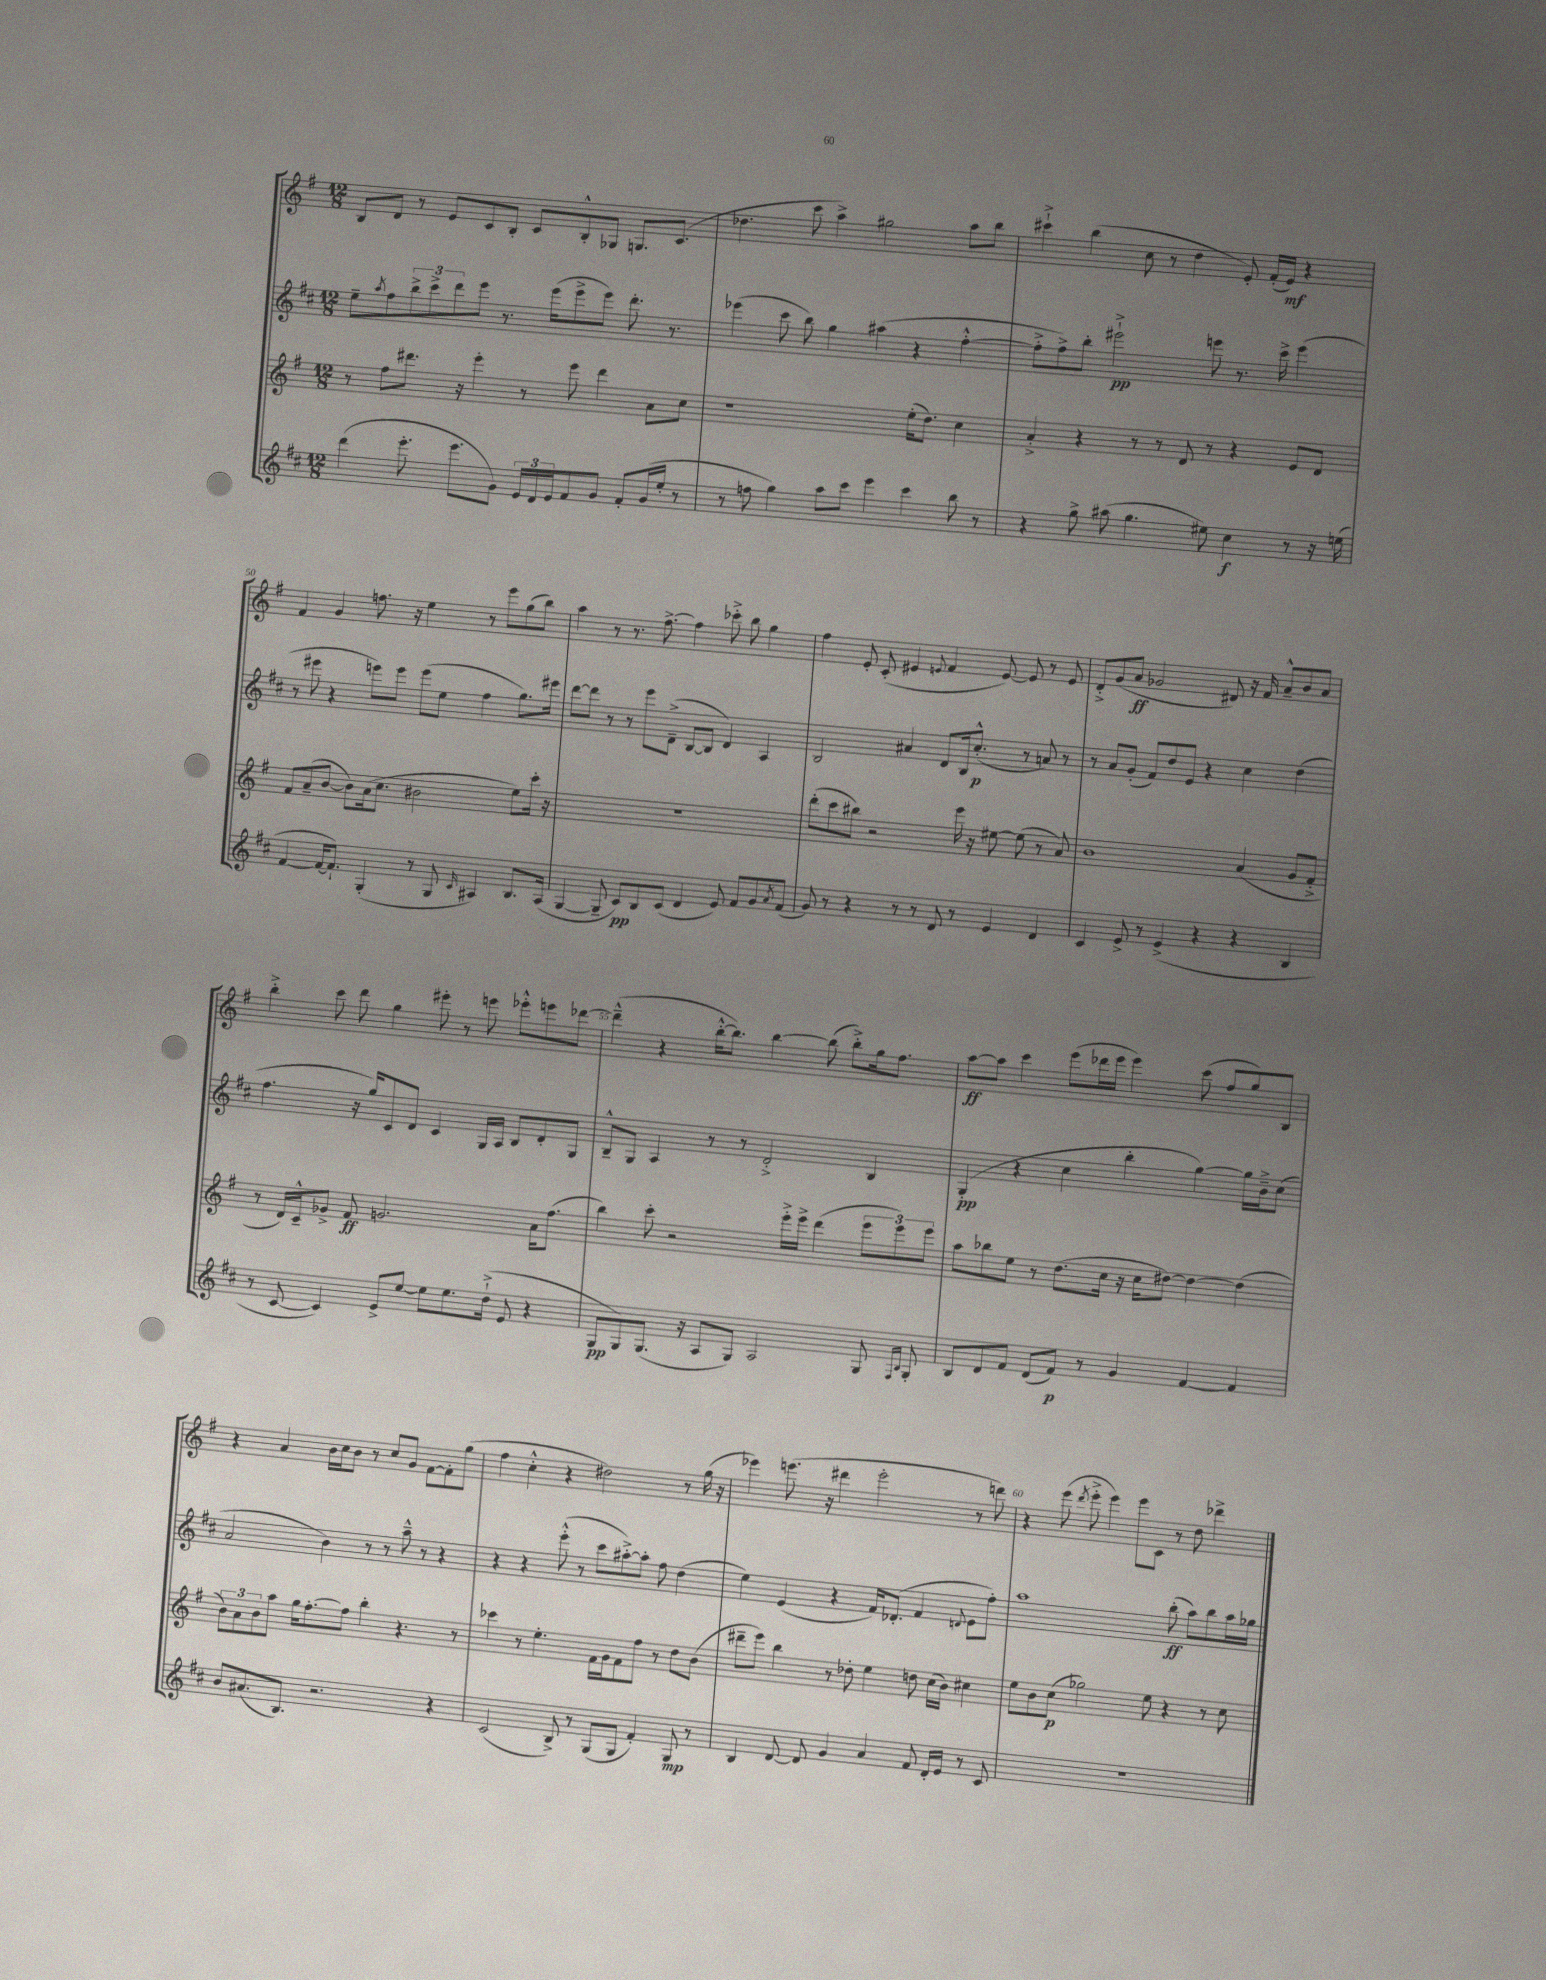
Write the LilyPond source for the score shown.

<<
\new StaffGroup <<
\new Staff = "s0" {
    \clef treble \key g \major \numericTimeSignature \time 12/8
    b8 d'8 r8 e'8 c'8 b8-. c'8 b8-.-^ ges8 g8. c'8.( |
    des''4. c'''8 a''4->) gis''2 a''8 b''8 |
    cis'''4-!-> b''4( c''8 r8 d''4 e'8-.) fis'16-.( e'16\mf) r4 |
    fis'4 g'4 f''8. r16 e''4 r8 e'''8 g''8( b''8) |
    a''4 r8 r8. fis''8.~-> fis''4 ces'''8-.-> b''8 g''4 |
    fis''4 e'8-. c'8-.( eis'4 \appoggiatura { e'8 } fis'4 e'8~) e'8 r8 e'8 |
    d'8-.-> g'8( a'8\ff ges'2 dis'8) r16 fis'16 a'8---^ b'8 a'8 |
    b''4-.-> c'''8 d'''8 g''4 eis'''8-. r8 e'''8 ees'''8-.-^ e'''8 des'''8~ |
    des'''4---^( r4 b''16~-.-^ b''8.) b''4~ b''8( b''8-.->) g''16 fis''8. |
    a''8~\ff a''8 c'''4 e'''8( des'''16 e'''16 e'''4) c'''8( fis''8 g''8) b8 |
    r4 a'4 b'16 c''16 b'8 r8 c''8 g'8 fis'8~ fis'8-. g''8( |
    fis''4 c''4-.-^ r4 dis''2) r8 g''16( r16 |
    ees'''4) e'''8.( r16 dis'''4 e'''2-. r8 d'''8) |
    r4 e'''8( \acciaccatura { d'''8 } e'''8-.-> e'''4) e'''8 c'8 r8 d''8 des'''4-> \bar "|." |
}
\new Staff = "s1" {
    \clef treble \key d \major \numericTimeSignature \time 12/8
    e''8-- \acciaccatura { a''8 } fis''8 \tuplet 3/2 { b''8-> cis'''8-> d'''8 } e'''8 r8. e'''16( e'''8-> e'''8) d'''8.-. r8. |
    ees'''4( cis'''8 b''8) g''4 ais''4( r4 fis''4~-.-^ |
    fis''8-.-> fis''8->) b''8-. eis'''2-!->\pp e'''8 r8. cis'''16-> e'''4( |
    r8 eis'''8 r4 e'''8) e'''8 e'''8( e''8 fis''4 g''8.) eis'''16 |
    d'''8~ d'''8 r8 r8 e'''8 d'8--->( b8~ b8 d'4) a4 |
    b2 ais'4 d'8 b16 cis''8.-.-^\p( r8 a'8) r8 |
    r8 a'8 g'8-.( fis'8) d''8 e'8 r4 cis''4 d''4( |
    fis''4. r16 g''16) cis'8 d'8 cis'4 g16 a16 b8 d'8-. g8 |
    b8---^ g8 a4 r8 r8 d'2-.-> b4 |
    g4-.\pp( r4 cis''4 b''4-. g''4~) g''16 b'16---> cis''8( |
    a'2 b'4) r8 r8 a''8---^ r8 r4 |
    r4 r4 e'''8-.-^( r8 cis'''8 ais''8~-.->) ais''8-. fis''8 d''4( |
    e''4) e'4( r4 fis'16) des'8.-.( fis'4 \appoggiatura { d'8 } e'8 fis''8-.) |
    a''1 b''8-.\ff( a''8) b''8 a''16 ges''16 \bar "|." |
}
\new Staff = "s2" {
    \clef treble \key g \major \numericTimeSignature \time 12/8
    r8 fis''8 dis'''8. r16 e'''4-. r8 e'''8 dis'''4 a'8 c''8 |
    r1 e''16-.( d''8.) c''4 |
    a'4-.-> r4 r8 r8 d'8 r8 r4 e'8 d'8 |
    fis'8 a'8--( b'8~ b'8) a'16( c''8. bis'2 e''8) c'''16-. r16 |
    R1. |
    d'''8-.( c'''8 bis''8) r2 e'''16 r16 eis''8~ eis''8( r8 a'8) |
    b'1 a'4( g'8 fis'8-.-> |
    r8 d'16) c'16---^ ges'8-> fis'8\ff g'2. a'16 fis''8.( |
    b''4) c'''8-. r2 e'''16-.-> e'''16-> d'''4( \tuplet 3/2 { e'''8 e'''8) e'''8 } |
    a''8 bes''8 e''8 r8 d''8.( c''16 r16 c''16 dis''8~) dis''4~ dis''4( |
    \tuplet 3/2 { b'8) a'8 b'8 } a''8 g''16 fis''8.~-. fis''8 b''4-. r4. r8 |
    ces'''4 r8 e''4.-. fis'16 g'16 fis'8 fis''8 r8 d''8 b'8( |
    dis'''8-- e'''8) b''4 r8 des''8-. e''4 d''8 c''16( b'16) cis''4 |
    e''8 b'8 c''8\p( ges''2) e''8 r4 r8 c''8 \bar "|." |
}
\new Staff = "s3" {
    \clef treble \key d \major \numericTimeSignature \time 12/8
    d'''4( e'''8.-. e'''8. g'8) \tuplet 3/2 { e'16 d'16 e'16 } fis'8 g'8 fis'8-. g'16( e''16-. r8 |
    r8 f''8 g''4) a''8 cis'''8 e'''4 cis'''4 b''8 r8 |
    r4 g''8-> ais''8( g''4. eis''8) cis''4\f r8 r16 e''16( |
    fis'4~ fis'16~ fis'8.-!) g4-.( r8 g8 \grace { cis'16 } ais4) b8. ais16( |
    g4~ g8-- cis'8\pp) b8 cis'8( d'4 e'8) fis'8 g'8 \acciaccatura { a'8 } fis'8( |
    g'8) r8 r4 r8 r8 d'8 r8 e'4 d'4 |
    cis'4 e'8-> r8 e'4->( r4 r4 b4 |
    r8 cis'8~ cis'4) e'8-> e''8~ e''8 e''8. d''16-!->( e'8 r4 |
    g8\pp g8) g8.( r16 a8 g8) a2 g8 \grace { fis16 b16 } g8-. |
    b8 d'8 fis'8 d'8( fis'8\p) r8 g'4 fis'4~ fis'4 |
    b'8 ais'8.( b8.) r2. r4 |
    cis'2( b8->) r8 g8( g8 fis'4-.) g8\mp r8 |
    b4 d'8~ d'8 g'4 a'4 fis'8 d'16-. e'16 r8 cis'8 |
    R1. \bar "|." |
}
>>
>>
\layout { \context { \Score currentBarNumber = #47 \override BarNumber.break-visibility = ##(#f #t #t) barNumberVisibility = #(every-nth-bar-number-visible 5) } }
